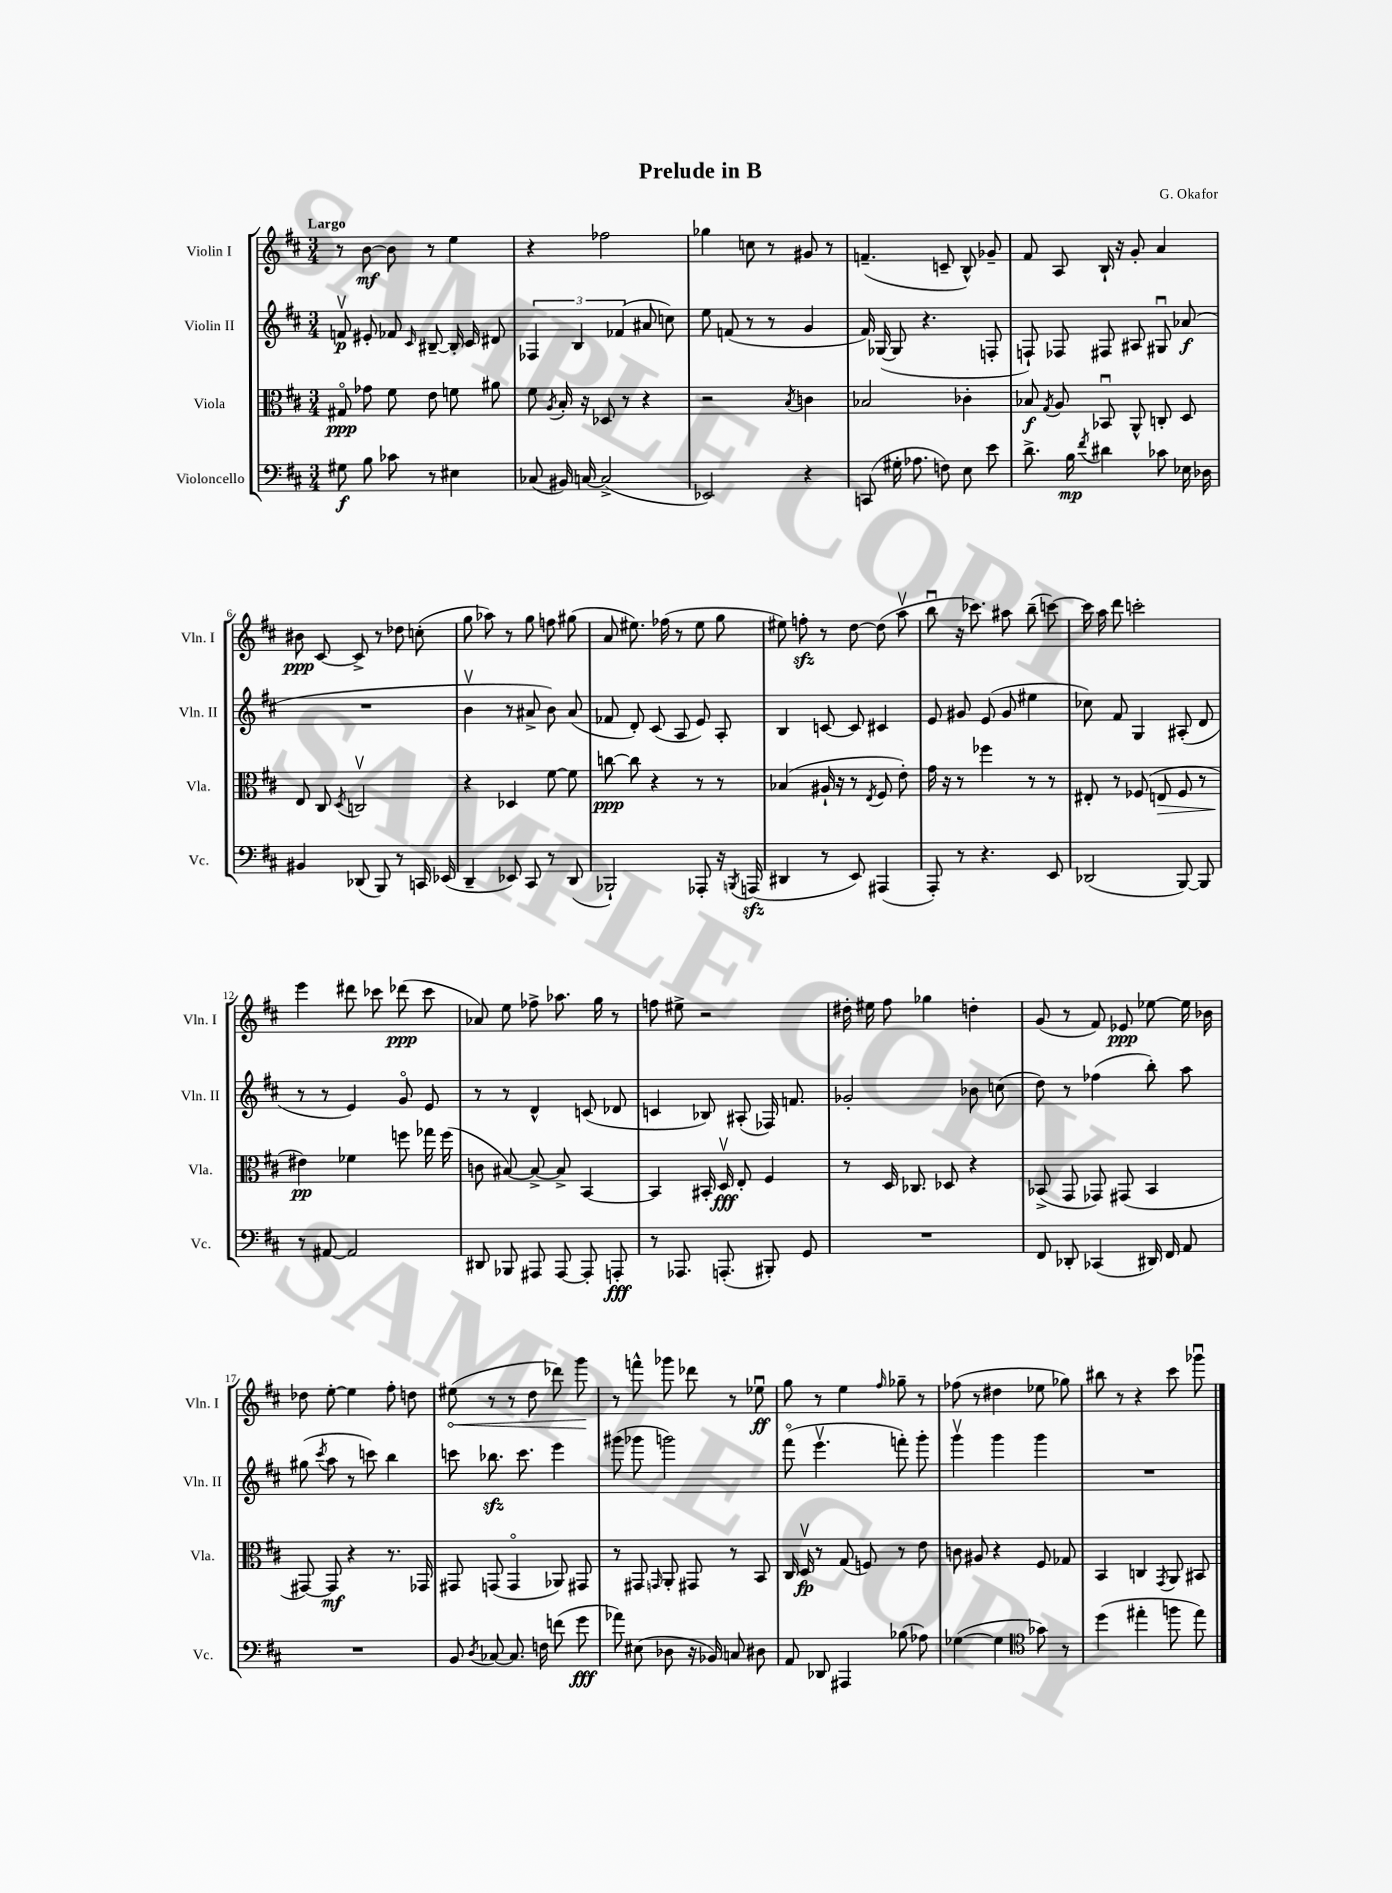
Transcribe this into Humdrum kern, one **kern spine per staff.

**kern	**kern	**kern	**kern
*staff4	*staff3	*staff2	*staff1
*clefF4	*clefC3	*clefG2	*clefG2
*k[f#c#]	*k[f#c#]	*k[f#c#]	*k[f#c#]
*M3/4	*M3/4	*M3/4	*M3/4
8G#	8G#o	8fv	8r
8B	8g-	8e#'	[8b
8c-	8f#	8f-	8b]
.	.	16qqc#	.
8r	8e	[8B#~	8r
4E#	8f	16B#']	4ee
.	.	16c#	.
.	8a#	8d#	.
=	=	=	=
(8C-	8f#	6F-	4r
.	8qA	.	.
16BB#)	16B'	.	.
.	.	6B	.
[16C	16r	.	.
(2C^]	8D-	.	2ff-
.	.	(6f-	.
.	8r	.	.
.	4r	8a#	.
.	.	8cc)	.
=	=	=	=
2EE-)	2r	8ee	4gg-
.	.	(8f	.
.	.	8r	8cc
.	.	8r	8r
.	8qB	.	.
4r	4c	4g	8g#
.	.	.	8r
=	=	=	=
(8CC	2B-	16f#)	(4.f~
.	.	([16G-	.
16G#'	.	8G-]	.
8.A-	.	.	.
.	.	4.r	.
8F)	.	.	8c~
8E	4c-'	.	8B^^)
8e	.	8F'	8g-~
=	=	=	=
8.d^	8B-	8F`)	8f#
.	8qG	.	.
.	8A	8F-	8A
16B	.	.	.
8qf#	.	.	.
4d#	8BB-u	8F#	16B`
.	.	.	16r
.	8AA^^	8A#	8g'
8c-	8C'	8G#u	4a
16E-	8D	(8a-	.
16D-	.	.	.
=	=	=	=
4BB#	8E	2.r	8b#
.	8C#	.	[8c#
.	8qD	.	.
(8DD-	2Cv	.	8c#^]
8BBB)	.	.	8r
8r	.	.	8dd-
16CC	.	.	(8cc'
(16EE-	.	.	.
=	=	=	=
4DD~	4r	4bv	8gg
.	.	.	8aa-)
8EE-)	4D-	8r	8r
8CC#	.	8a#^	8gg
8r	[8f#	8b)	8ff
(8DD	8f#]	(8a#	(8gg#
=	=	=	=
2BBB-`)	[8cc	8f-	8a
.	8cc]	8d')	8.ee#)
.	4r	(8c#	.
.	.	.	(16ff-
.	.	8A	8r
8AAA-'	8r	8e)	8ee#
16r	8r	8A'	8gg
8qBBB	.	.	.
(16AAA	.	.	.
=	=	=	=
4DD#	(4B-	4B	8ee#)
.	.	.	8ff'
8r	16A#`	[8c	8r
.	16r	.	.
8EE)	8r	8c]	[8dd
.	8qE	.	.
(4AAA#	8F#	4c#	(8dd]
.	8e')	.	8aav
=	=	=	=
8AAA')	16g	8e	8bbu
.	16r	.	.
8r	8r	8g#	16r
.	.	.	8.ccc-)
4.r	4ff-	(8e	.
.	.	8g#	8aa#
.	8r	4ee#	(8bb~
8EE	8r	.	[8ccc)
=	=	=	=
(2DD-	8E#'	8cc-)	16ccc]
.	.	.	16aa
.	8r	8f#	8ddd
.	(8F-	4G	2ccc'
.	8E	.	.
[8BBB)	8F-	(8A#'	.
8BBB]	8r	8d	.
=	=	=	=
8r	4e#)	8r	4eee
[8AA#	.	8r	.
2AA#]	4f-	4e)	8ddd#
.	.	.	8ccc-
.	8ff	8go	(8ddd-
.	16gg-	8e	8ccc-
.	(16ff	.	.
=	=	=	=
8DD#	8c	8r	8a-)
8BBB-	[8B#)	8r	8ee
8AAA#	8B#^_	4d^^	8ff-^
[8AAA#	8B#^]	.	8.aa-
8AAA#']	[4BB	(8c	.
.	.	.	16gg
8AAA'	.	8d-	8r
=	=	=	=
8r	4BB]	4c	8ff
8.AAA-	.	.	8ee#^
.	16BB#'	8B-)	2r
(8.AAA'	16Dv	.	.
.	8E'	(8A#'	.
8BBB#')	4F#	16F-)	.
.	.	8.f	.
8GG	.	.	.
=	=	=	=
2.r	8r	2g-'	16dd#'
.	.	.	16ee#
.	16D	.	8ff#
.	8.C-	.	.
.	.	.	4gg-
.	8D-	.	.
.	4r	8b-	4dd'
.	.	(8cc	.
=	=	=	=
8FF#	(8BB-^	8dd)	(8g
8DD-'	8GG	8r	8r
(4CC-	8GG-)	(4ff-	8f#)
.	(8GG#	.	8e-
16DD#)	4BB-	8bb')	[8ee-
16FF#	.	.	.
8AA	.	8aa	16ee-]
.	.	.	16b-
=	=	=	=
2.r	[8GG#)	(8gg#	8dd-
.	.	8qccc#	.
.	8GG#]	8aa	[8ee'
.	4r	8r	4ee]
.	.	8ccc)	.
.	8.r	4bb	8ff#'
.	.	.	8dd
.	16GG-	.	.
=	=	=	=
8BB	8GG#	8ccc	(8ee#
8qD	.	.	.
[8C-	(8GG	8.bb-	8r
8.C-]	4GGo	.	8r
.	.	8.ccc	.
.	.	.	8dd
16F	.	.	.
(8f	8AA-)	4eee	8ddd-)
8g	8GG#	.	8ggg
=	=	=	=
8a-)	8r	(8ggg#	8r
(8E#	8GG#	8ggg-	8fff^^
.	16qqGG	.	.
8D-	8AA'	2ggg)	8ggg-
16r	8GG#	.	8ddd-
16BB-)	.	.	.
8C	8r	.	8r
8D#	8BB	.	8ee-u
=	=	=	=
8AA	16C#	(8fff#o	8gg
.	16Dv	.	.
8DD-	8r	4.eeev	8r
4AAA#	(8G	.	4ee
.	8F)	.	.
.	.	.	16qqff#
(8B-	8r	8fff')	8gg-~
8A-)	8e	8ggg'	8r
=	=	=	=
([4G-	8c	4gggv	(8ff-
.	8A#	.	8r
4G-]	4r	4ggg	4dd#
*clefC4	*	*	*
8g-)	8F#	4ggg	8ee-
8r	8G-	.	8gg-)
=	=	=	=
(4dd	4BB	2.r	8bb#
.	.	.	8r
4ee#'	4C	.	4r
.	8qGG	.	.
8ff	8AA	.	8ccc#
8ee#)	8BB#	.	8ggg-u
==	==	==	==
*-	*-	*-	*-
